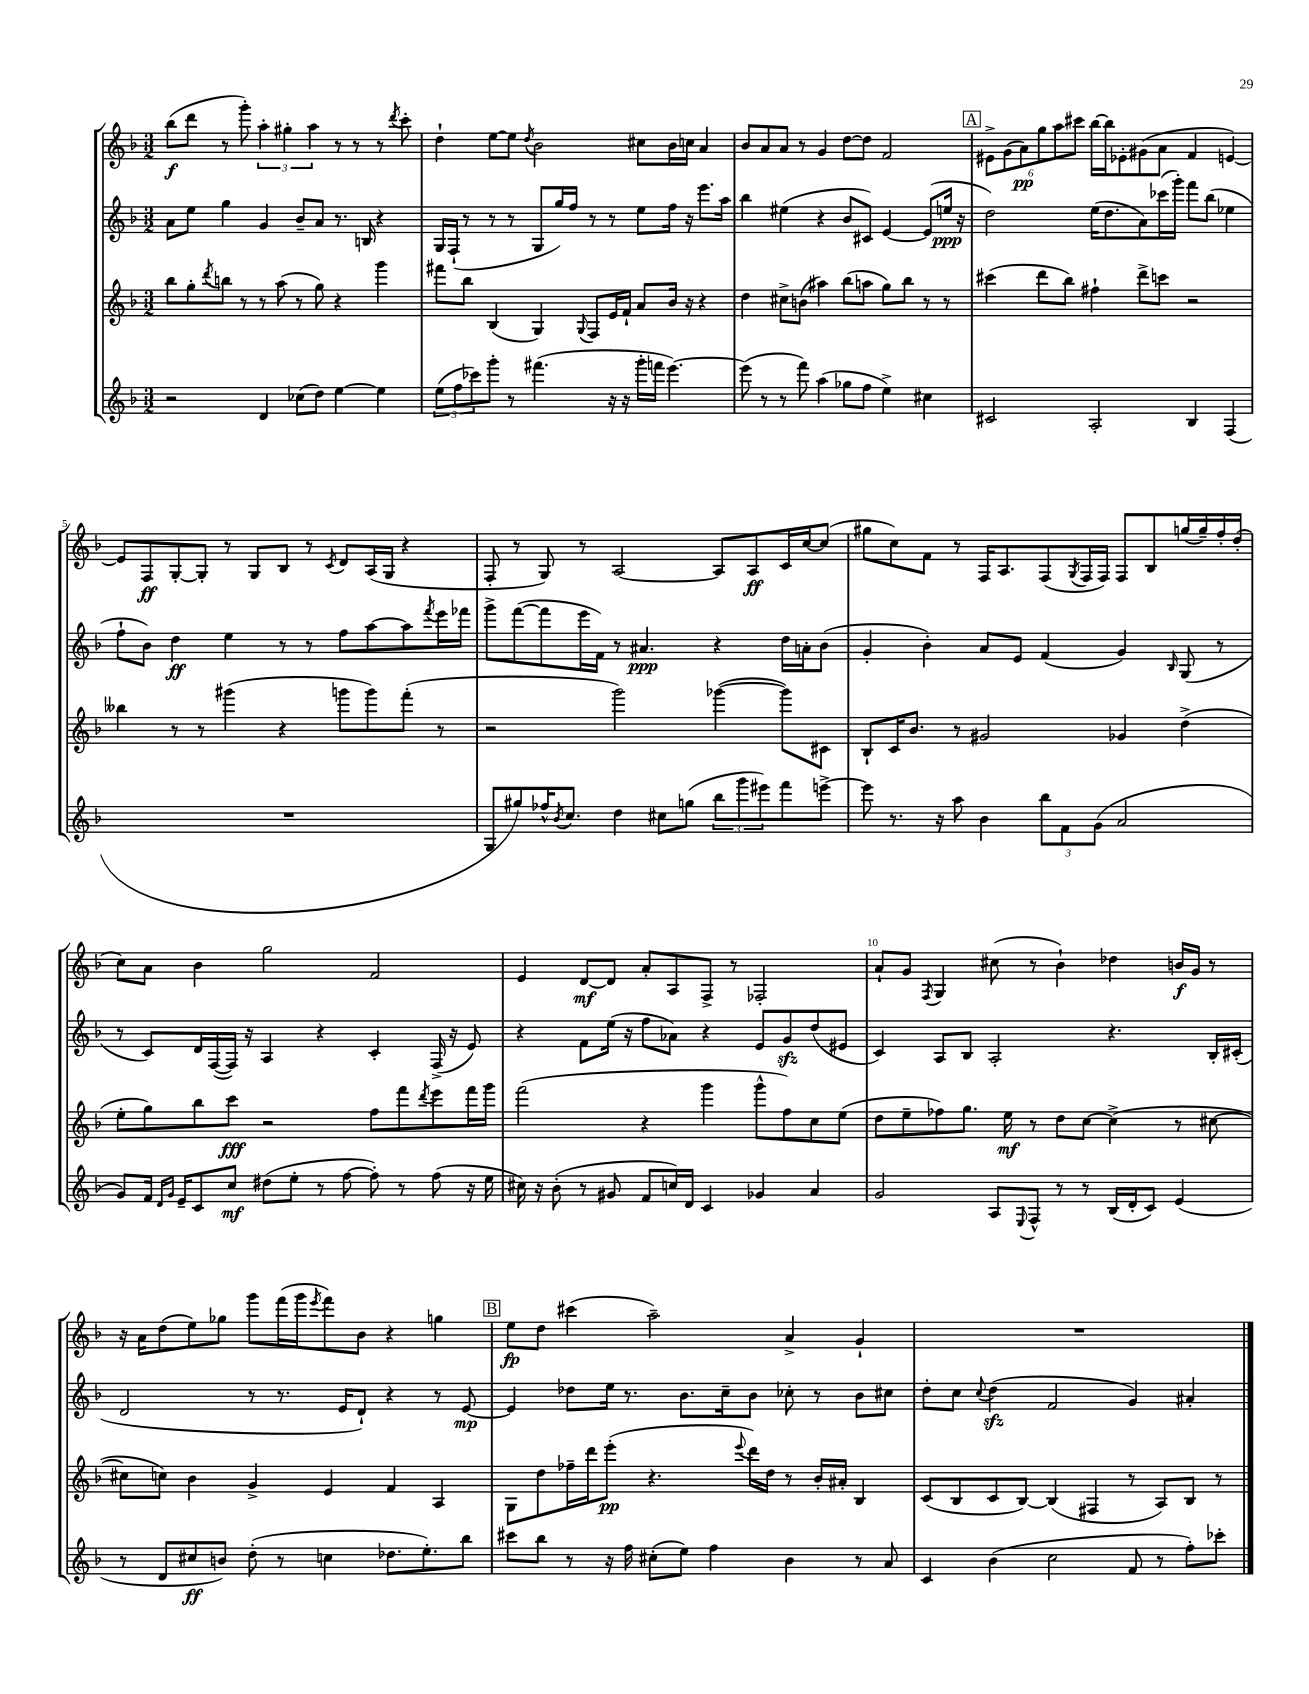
<<
\new StaffGroup <<
\new Staff = "s0" {
    \clef treble \key f \major \numericTimeSignature \time 3/2
    bes''8\f( d'''8 r8 g'''8-.) \tuplet 3/2 { a''4-. gis''4-. a''4 } r8 r8 r8 \acciaccatura { d'''8 } c'''8-. |
    d''4-! e''8~ e''8 \acciaccatura { d''8 } bes'2 cis''8 bes'16 c''16 a'4 |
    bes'8 a'8 a'8 r8 g'4 d''8~ d''8 f'2 |
    \mark \markup { \box "A" } \tuplet 6/4 { eis'8-> g'8( a'8\pp) g''8 a''8 cis'''8 } bes''16~ bes''16 ees'8-. gis'8( a'8 f'4 e'4~) |
    e'8 f8\ff g8~-. g8-. r8 g8 bes8 r8 \acciaccatura { c'8 } d'8 a16( g16 r4 |
    f8-. r8 g8) r8 a2~ a8 a8\ff c'16 c''16~ c''8( |
    gis''8 c''8) f'8 r8 f16 a8. f8( \acciaccatura { g8 } f16 f16) f8 bes8 g''16( g''16--) f''16-. d''16-.( |
    c''8) a'8 bes'4 g''2 f'2 |
    e'4 d'8~\mf d'8 a'8-. a8 f8-> r8 fes2-. |
    a'8-! g'8 \acciaccatura { f8 } g4 cis''8( r8 bes'4-!) des''4 b'16\f g'16 r8 |
    r16 a'16 d''8( e''8) ges''8 g'''8 f'''16( g'''16 \acciaccatura { e'''8 } f'''8) bes'8 r4 g''4 |
    \mark \markup { \box "B" } e''8\fp d''8 cis'''4( a''2--) a'4-> g'4-! |
    R1. \bar "|." |
}
\new Staff = "s1" {
    \clef treble \key f \major \numericTimeSignature \time 3/2
    a'8 e''8 g''4 g'4 bes'8-- a'8 r8. b16 r4 |
    g16 f16-!( r8 r8 r8 g8 g''16) f''16 r8 r8 e''8 f''16 r16 e'''8. a''16 |
    bes''4 eis''4( r4 bes'8 cis'8) e'4~ e'8( e''16\ppp r16 |
    \mark \markup { \box "A" } d''2) e''16( d''8. a'8) ces'''16( g'''16-.) f'''8 bes''8( ees''4 |
    f''8-! bes'8) d''4\ff e''4 r8 r8 f''8 a''8~ a''8 \acciaccatura { f'''8 } e'''16 fes'''16 |
    g'''8-> f'''8~( f'''8 e'''16 f'16) r8 ais'4.\ppp r4 d''16 a'16-. bes'8( |
    g'4-. bes'4-.) a'8 e'8 f'4( g'4) \grace { bes16 } g8( r8 |
    r8 c'8) d'16 f16~( f16) r16 a4 r4 c'4-. f16->( r16 e'8) |
    r4 f'8 e''16( r16 f''8 aes'8) r4 e'8 g'8\sfz d''8( eis'8 |
    c'4) a8 bes8 a2-. r4. bes16-. cis'16-.( |
    d'2 r8 r8. e'16 d'8-!) r4 r8 e'8~\mp |
    \mark \markup { \box "B" } e'4 des''8 e''16 r8. bes'8. c''16-- bes'8 ces''8-. r8 bes'8 cis''8 |
    d''8-. c''8 \appoggiatura { c''8 } d''4\sfz( f'2 g'4) ais'4-. \bar "|." |
}
\new Staff = "s2" {
    \clef treble \key f \major \numericTimeSignature \time 3/2
    bes''8 g''8-. \acciaccatura { d'''8 } b''8 r8 r8 a''8( r8 g''8) r4 g'''4 |
    fis'''8 bes''8 bes4( g4) \appoggiatura { g8 } f8 e'16 f'16-! a'8 bes'16 r16 r4 |
    d''4 cis''8-> b'8( ais''4) bes''8( a''8 g''8) bes''8 r8 r8 |
    \mark \markup { \box "A" } cis'''4( d'''8 bes''8) fis''4-! d'''8-> c'''8 r2 |
    beses''4 r8 r8 gis'''4( r4 g'''8 g'''8) f'''8-.( r8 |
    r2 g'''2) ges'''4~( ges'''8) cis'8 |
    bes8-! c'16 bes'8. r8 gis'2 ges'4 d''4->( |
    e''8-. g''8) bes''8 c'''8\fff r2 f''8 f'''8 \acciaccatura { d'''8 } e'''8 f'''16 g'''16 |
    f'''2( r4 g'''4 g'''8-^ f''8) c''8 e''8( |
    d''8 e''8-- fes''8) g''8. e''16\mf r8 d''8 c''8~ c''4->( r8 cis''8~ |
    cis''8 c''8) bes'4 g'4-> e'4 f'4 a4 |
    \mark \markup { \box "B" } g8 d''8 fes''16-- d'''16 e'''8-.\pp( r4. \appoggiatura { e'''8 } d'''16) d''16 r8 bes'16-. ais'16-. bes4 |
    c'8( bes8 c'8 bes8~) bes4( fis4 r8 a8) bes8 r8 \bar "|." |
}
\new Staff = "s3" {
    \clef treble \key f \major \numericTimeSignature \time 3/2
    r2 d'4 ces''8( d''8) e''4~ e''4 |
    \tuplet 3/2 { e''8( f''8 ces'''8) } g'''8-. r8 fis'''4.( r16 r16 g'''16-. f'''16 e'''4.~) |
    e'''8( r8 r8 f'''8) a''4( ges''8 f''8 e''4->) cis''4 |
    \mark \markup { \box "A" } cis'2 a2-. bes4 f4( |
    R1. |
    g8 gis''8) fes''16-^ \acciaccatura { bes'8 } c''8. d''4 cis''8 g''8( \tuplet 3/2 { bes''8 g'''8 eis'''8) } f'''8 e'''8~-> |
    e'''8 r8. r16 a''8 bes'4 \tuplet 3/2 { bes''8 f'8 g'8( } a'2 |
    g'8) f'16 \grace { d'16 g'16 } e'16-- c'8 c''8\mf dis''8( e''8-. r8 f''8~ f''8-.) r8 f''8( r16 e''16 |
    cis''16) r16 bes'8-.( r8 gis'8 f'8 c''16) d'16 c'4 ges'4 a'4 |
    g'2 a8 \appoggiatura { e8 } f8-^ r8 r8 bes16( d'16-. c'8) e'4( |
    r8 d'8 cis''8\ff b'8) d''8-.( r8 c''4 des''8. e''8.-.) bes''8 |
    \mark \markup { \box "B" } cis'''8 bes''8 r8 r16 f''16 cis''8-.( e''8) f''4 bes'4 r8 a'8 |
    c'4 bes'4( c''2 f'8 r8 f''8-.) ces'''8-. \bar "|." |
}
>>
>>
\layout { \context { \Score \override BarNumber.break-visibility = ##(#f #t #t) barNumberVisibility = #(every-nth-bar-number-visible 5) } }
